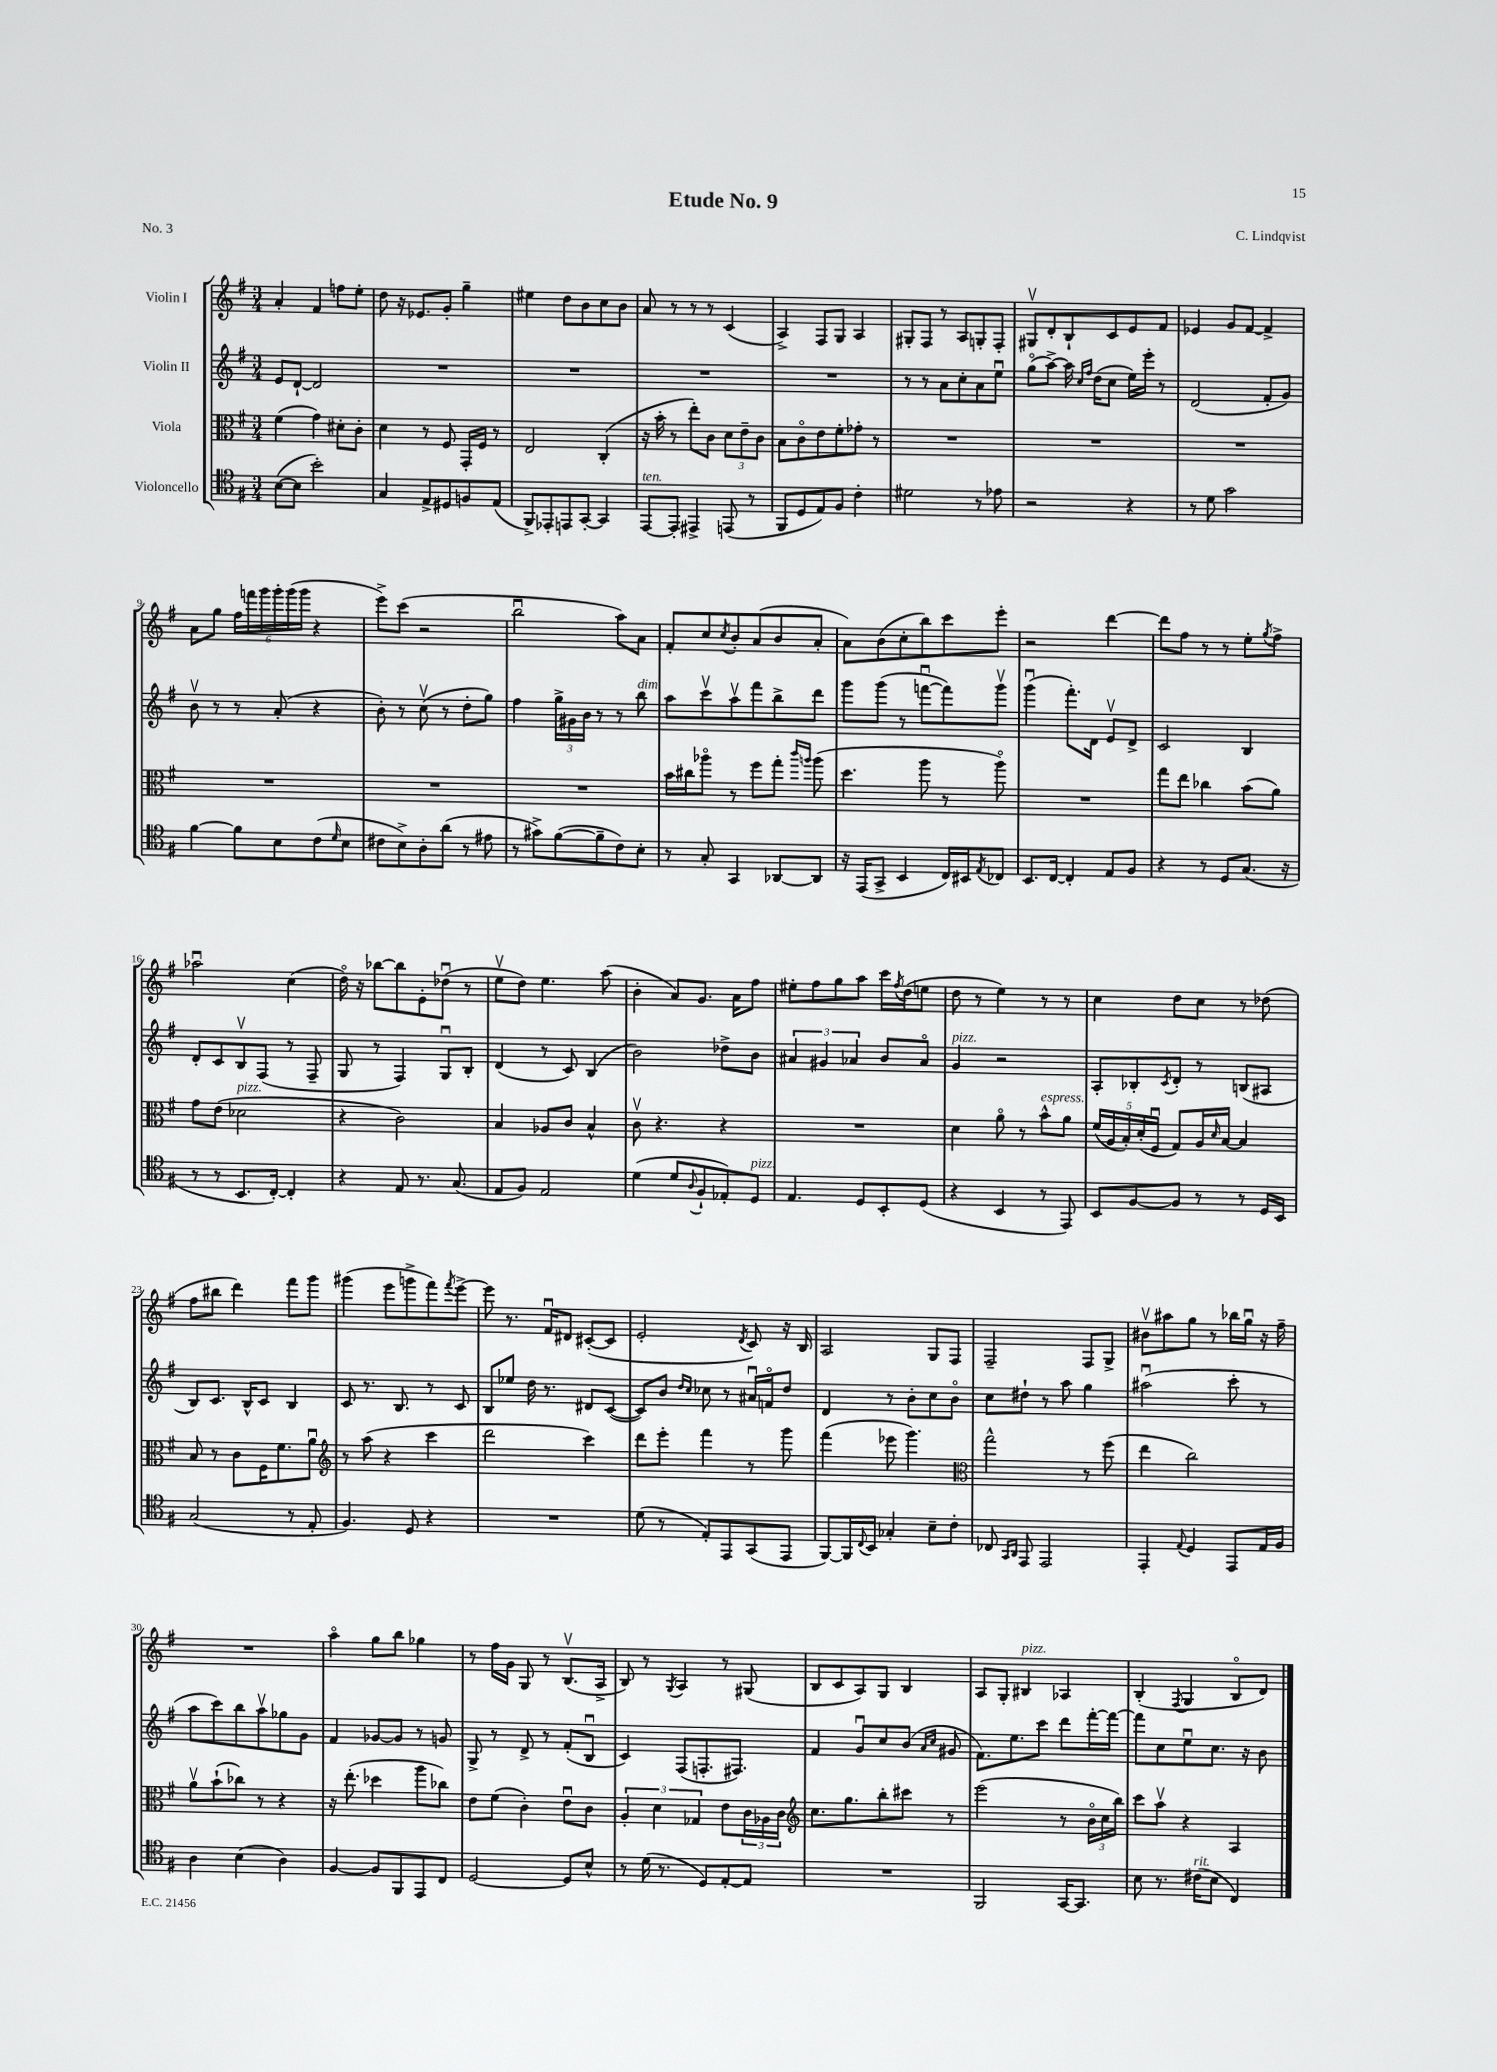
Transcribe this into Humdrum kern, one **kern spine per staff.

**kern	**kern	**kern	**kern
*staff4	*staff3	*staff2	*staff1
*clefC4	*clefC3	*clefG2	*clefG2
*k[f#]	*k[f#]	*k[f#]	*k[f#]
*M3/4	*M3/4	*M3/4	*M3/4
([8B	(4f#	8e	4a'
8B]	.	[8d`	.
2b')	4g)	2d]	4f#
.	8d#'	.	8ff
.	8c'	.	8ee'
=	=	=	=
4G	4d	2.r	8dd
.	.	.	16r
.	.	.	8.e-
8E^	8r	.	.
8D#	8F#	.	8g'
8F	16GG'	.	4gg~
.	16F#	.	.
(8E	8r	.	.
=	=	=	=
8FF#^)	2E	2.r	4ee#
8EE-'	.	.	.
8EE	.	.	8dd
[8GG'	.	.	8b
4GG]	(4C'	.	8cc
.	.	.	8b
=	=	=	=
[8EE	16r	2.r	8a
.	16b'	.	.
8EE']	8r	.	8r
4EE#^	8ee')	.	8r
.	8c	.	8r
(8EE	12d	.	(4c
.	12e~	.	.
8r	.	.	.
.	12c	.	.
=	=	=	=
8FF#	8B	2.r	4A^)
8D	8co	.	.
8E)	8e	.	8F#
8F#	8f#'	.	8G
4c'	8g-'	.	4A
.	8r	.	.
=	=	=	=
2d#	2.r	8r	8G#'
.	.	8r	8F#
.	.	8a	8r
.	.	8cc'	8A
8r	.	8a	8G'
8e-	.	8eeu	8F#'
=	=	=	=
2r	2.r	(8ggo	8G#v
.	.	[8aa^)	8d'
.	.	16aa]	8B`
.	.	16qqcc	.
.	.	16qqff#	.
.	.	(16dd	.
.	.	8cc	8c
4r	.	16ee)	8e
.	.	16eee'	.
.	.	8r	8f#
=	=	=	=
8r	2.r	(2d	4e-
8d	.	.	.
2g	.	.	8g
.	.	.	[8f#
.	.	8f#'	4f#^]
.	.	8g)	.
=	=	=	=
[4f#	2.r	8bv	8a
.	.	8r	8gg
8f#]	.	8r	24ff#
.	.	.	24fff
.	.	.	24ggg
8B	.	(8a'	24ggg'
.	.	.	(24ggg
.	.	.	24ggg
(8c	.	4r	4r
16qqd	.	.	.
8B	.	.	.
=	=	=	=
8c#	2.r	8b')	8eee^)
8B^)	.	8r	(8ccc
8A'	.	(8ccv	2r
(8a	.	8r	.
8r	.	8dd'	.
8e#	.	8gg)	.
=	=	=	=
8r	2.r	4ff#	2bbu
8g#^)	.	.	.
([8f#	.	24gg^	.
.	.	24g#	.
.	.	24b	.
8f#~]	.	8r	.
8c)	.	8r	8aa)
8B'	.	8bb	8a
=	=	=	=
8r	16b	8aa	8f#'
.	16cc#	.	.
8G'	8aa-o	8cccv	8cc
.	.	.	8qcc
4GG	8r	8aav	8b'
.	8ff#	8fff#	(8a
[8AA-	8gg'	8bb^	8b
.	16qqccc	.	.
.	16qqaa	.	.
8AA-]	(8aa	8ddd	8a'
=	=	=	=
16r	4.dd	8ggg	8a)
(16EE	.	.	.
8GG^	.	(8ggg	(8b
4BB	.	8r	8cc'
.	8aa	[8fffu	8bb)
16C)	8r	8fff])	8ccc
16BB#	.	.	.
8qE	.	.	.
8C-	8aao)	8gggv	8eee'
=	=	=	=
8.BB	2.r	(4gggu	2r
[16C	.	.	.
4C']	.	8.fff#')	.
.	.	16d	.
8E	.	8ev	[4ddd
8F#	.	8d^	.
=	=	=	=
4r	8gg	2c	8ddd]
.	8ee	.	8ff#
8r	4cc-	.	8r
8D	.	.	8r
(8.G	(8b	4B	8ee'
.	.	.	8qgg
.	8a)	.	8ff#^
16r	.	.	.
=	=	=	=
8r	8g	8d'	2aa-u
8r	(8e	8c	.
8.BB	2d-	8Bv	.
.	.	(8F#	.
[16C')	.	.	.
4C']	.	8r	(4cc
.	.	8F#~	.
=	=	=	=
4r	4r	8G	16ddo)
.	.	.	16r
.	.	8r	[8bb-
8E	2c)	4F#)	8bb-]
8.r	.	.	8e'
.	.	8Gu	(8dd-u
(8.G	.	.	.
.	.	8B'	8r
=	=	=	=
8E	4B	(4d	8eev
8F#)	.	.	8dd)
2E	8A-	8r	4.ee
.	8c	8c)	.
.	4B^^	(4B	.
.	.	.	(8aa
=	=	=	=
(4d	8cv	2b)	4b'
.	4.r	.	.
8d	.	.	8a)
8qqA	.	.	.
8F#`	.	.	8.g
8E-')	4r	8dd-^	.
.	.	.	16a
8D	.	8b	8ff#
=	=	=	=
4.E	2.r	6a#	8ee#'
.	.	.	8ff#
.	.	6g#	.
.	.	.	8gg
.	.	6a-	.
8D	.	.	8aa
8BB'	.	8b	16ccc
.	.	.	8qff#
.	.	.	(16dd
(8D	.	8a-o	8ee
=	=	=	=
4r	4d	4g	8dd
.	.	.	8r
4BB	8ao	2r	4ee)
.	8r	.	.
8r	8b^^	.	8r
8EE)	8a	.	8r
=	=	=	=
8BB	(20f#	8A'	4cc
.	20A	.	.
.	20B')	.	.
[8F#	.	8B-'	.
.	(20d'	.	.
.	20F#u	.	.
.	.	8qc	.
8F#]	8G)	8d'	8dd
8r	16A	8r	8cc
.	16qqd	.	.
.	[16B	.	.
8r	4B]	(8B	8r
16D	.	8A#	(8dd-
16BB	.	.	.
=	=	=	=
(2G	8B	8B)	8ff#
.	8r	8.c	8bb#
.	8c	.	4ddd)
.	.	16B^^	.
.	16F#	8c	.
.	8.f#	.	.
8r	.	4B	8fff#
8E'	8au	.	8ggg
=	=	=	=
*	*clefG2	*	*
4.F#)	8r	8c	(4ggg#
.	(8aa	8.r	.
.	4r	.	8eee
.	.	8.B	.
8D	.	.	8ggg^
4r	4ccc	8r	8fff#)
.	.	.	8qfff#
.	.	8c	[8eee^
=	=	=	=
2.r	2ddd	8B	8eee]
.	.	8ee-	8.r
.	.	16dd	.
.	.	8.r	16f#u
.	.	.	8d#
.	4ccc)	8d#	([8c#'
.	.	([8c	8c#]
=	=	=	=
(8d	8ddd	8c])	2e'
8r	8eee'	8b	.
.	.	16qqdd	.
.	.	16qqcc	.
8E')	4fff#	8cc-	.
8EE	.	8r	.
.	.	.	8qd
(8GG	8r	16a#u	8c)
.	.	16fo	.
8EE	8ggg	8dd	16r
.	.	.	16B
=	=	=	=
[8FF#)	(4fff#	4d	2A
16FF#]	.	.	.
8qqC	.	.	.
16BB	.	.	.
4G-'	8eee-	8r	.
.	4.ggg)	8b'	.
8B~	.	8cc	8G
8c'	.	8bo	8F#
=	=	=	=
*	*clefC3	*	*
8C-	2gg^^	8cc	2F#~
16qqGG	.	.	.
16qqAA	.	.	.
8EE	.	8dd#`	.
2EE	.	8r	.
.	.	8aa	.
.	8r	4gg	8F#
.	(8ff#	.	8G^
=	=	=	=
4EE'	4ee	(2aa#u	8b#v
.	.	.	8aa#
8qqE	.	.	.
4D	2cc)	.	8gg
.	.	.	8r
8EE	.	8ccc'	16bb-
.	.	.	16ggu
16E	.	8r	16r
16F#	.	.	16ff#~
=	=	=	=
4A	8av	8aa	2.r
.	(8b`	8ccc)	.
(4B	8cc-)	8bb	.
.	8r	8aav	.
4A)	4r	8gg-	.
.	.	8g	.
=	=	=	=
[4F#	16r	4f#	4aao
.	(8.ee'	.	.
8F#]	4dd-	[8g-	8gg
8FF#	.	8g-]	8bb
8EE	8aa	8r	4gg-
8C	8cc-)	8g	.
=	=	=	=
[2D	8e	8G^	8r
.	(8f#	8r	16ff#
.	.	.	16g
.	4c')	8d^	8G
.	.	8r	8r
8D]	8eu	(8f#'	(8.Bv
8B^^	8c	8Bu	.
.	.	.	16A^
=	=	=	=
8r	6A'	4c)	8B)
(16d	.	.	8r
.	6d	.	.
8.r	.	.	.
.	.	.	8qG
.	.	(8F#	4A
.	6G-	.	.
8D)	.	8.F'	.
[8E'	8e	.	8r
.	.	8.F#)	.
8E]	24c	.	(8G#
.	24A-	.	.
.	24c	.	.
=	=	=	=
*	*clefG2	*	*
2.r	8.cc	4f#	8B
.	.	.	8c
.	8.gg	.	.
.	.	8gu	8A)
.	8bb'	8cc	8G
.	8ccc#	(8b	4B
.	.	16qqa	.
.	.	16qqcc	.
.	8r	8g#	.
=	=	=	=
2FF#	(2eee	8.f#)	8A
.	.	.	8G'
.	.	8.ee	.
.	.	.	4B#
.	.	8ccc	.
[16GG	8r	8ddd	4A-
8.GG]	.	.	.
.	24bo	[16fff#'	.
.	24cc	.	.
.	.	16fff#_	.
.	24bb)	.	.
=	=	=	=
8B	8ccc	8fff#]	(4B'
8.r	8aav	8cc	.
.	.	.	8qF#
.	4r	8eeu	4G
(16c#	.	.	.
8B	.	8.cc	.
4C)	4A	.	8Bo
.	.	16r	.
.	.	8b	8d)
==	==	==	==
*-	*-	*-	*-
